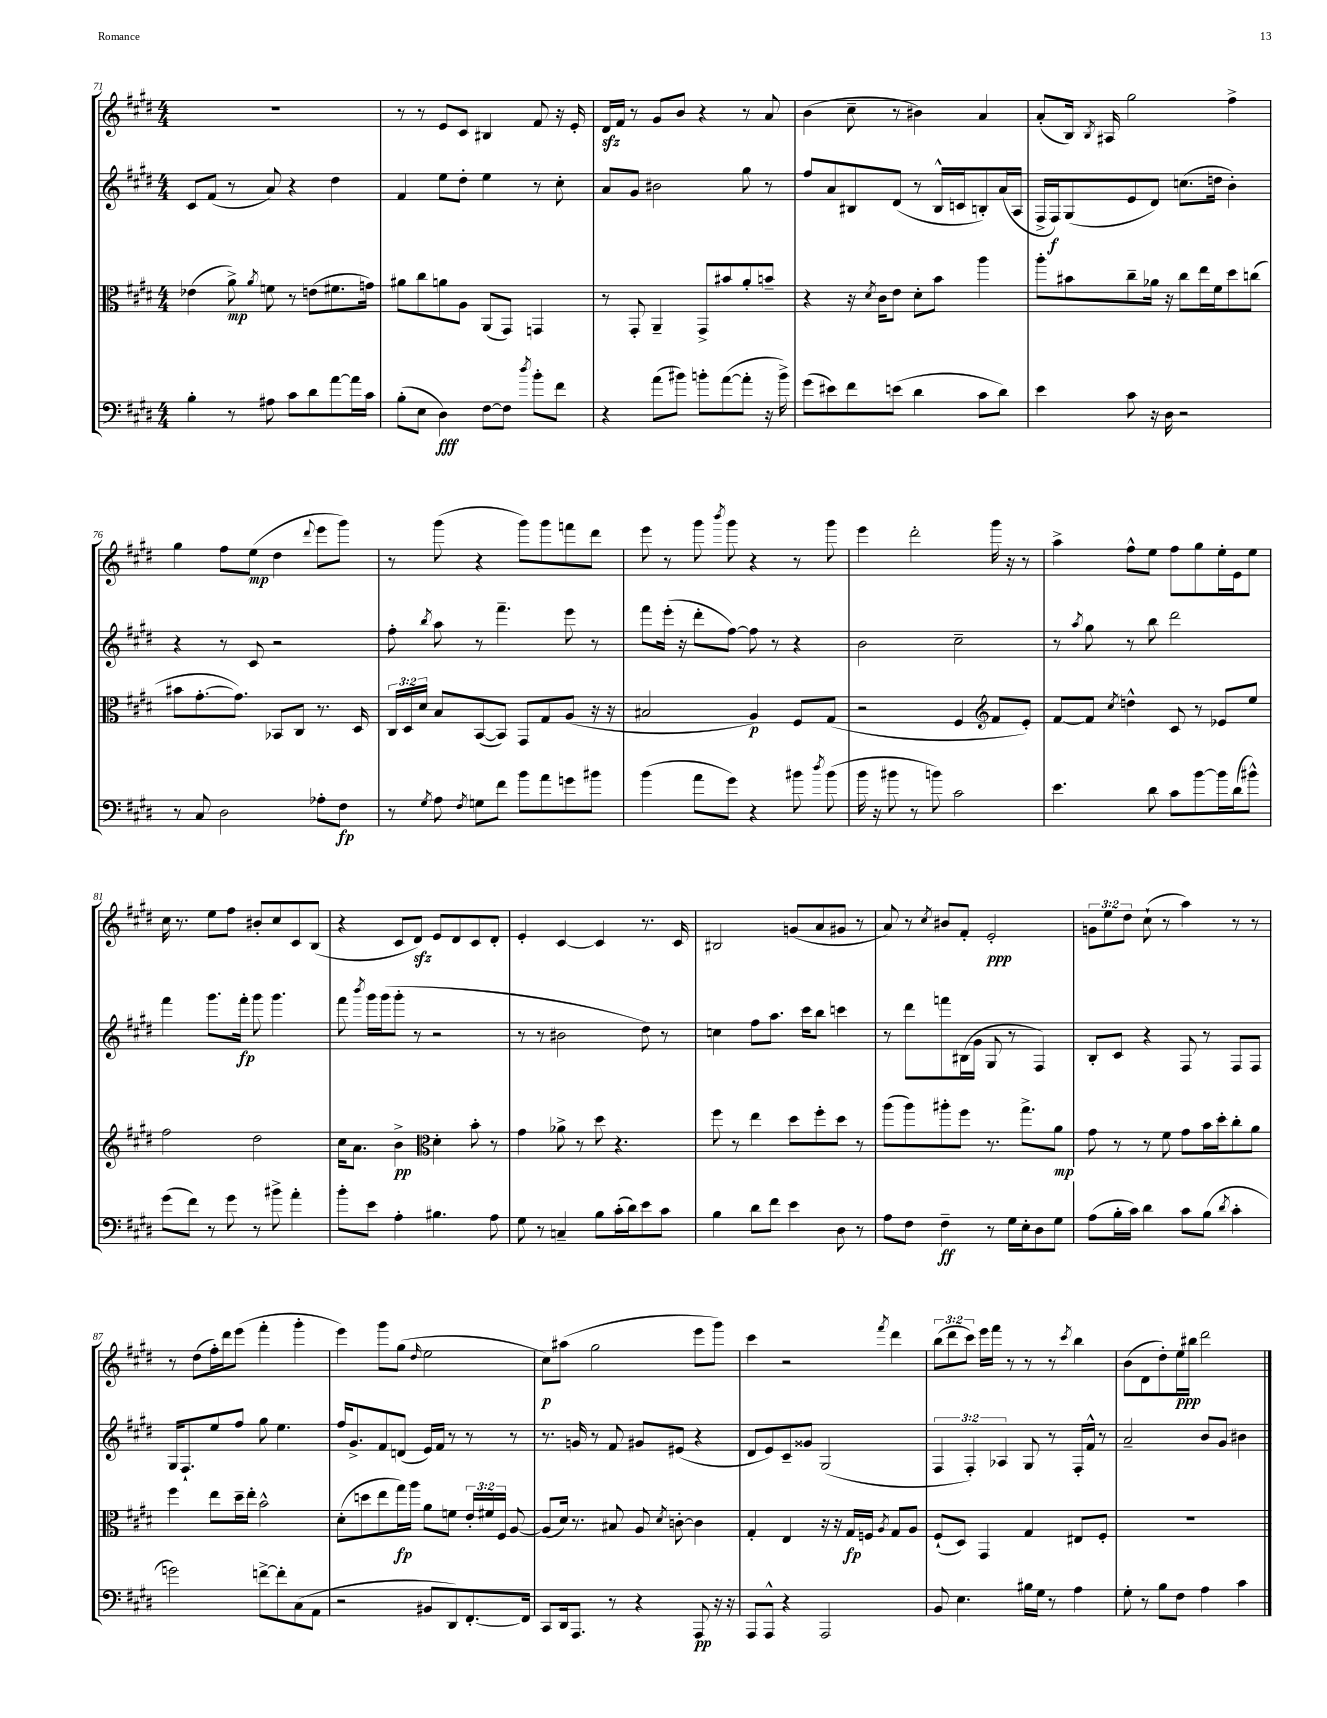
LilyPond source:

<<
\new StaffGroup <<
\new Staff = "s0" {
    \clef treble \key e \major \numericTimeSignature \time 4/4 \override Staff.TupletNumber.text = #tuplet-number::calc-fraction-text
    \autoBeamOff R1 |
    r8 r8 e'8[ cis'8] bis4 fis'8 r16 e'16-. |
    dis'16[\sfz fis'16] r8 gis'8[ b'8] r4 r8 a'8 |
    b'4( cis''8-- r8 bis'4) a'4 |
    a'8[-.( b16]) \acciaccatura { b8 } ais16 gis''2 fis''4-> |
    gis''4 fis''8[ e''8]\mp( dis''4 \appoggiatura { dis'''8 } e'''8[ gis'''8]) |
    r8 gis'''8( r4 gis'''8[) gis'''8 f'''8 dis'''8] |
    e'''8 r8 gis'''8 \acciaccatura { b'''8 } gis'''8 r4 r8 gis'''8 |
    e'''4 dis'''2-. gis'''16 r16 r8 |
    a''4-> fis''8[-^ e''8] fis''8[ gis''8 e''16-. e'16 e''8] |
    cis''16 r8. e''8[ fis''8] bis'8[-. cis''8 cis'8 b8]( |
    r4 cis'8[ dis'8]\sfz) e'8[ dis'8 cis'8 dis'8]-. |
    e'4-. cis'4~ cis'4 r8. cis'16 |
    bis2 g'8[( a'8 gis'8] r8 |
    a'8) r8 \acciaccatura { cis''8 } bis'8[ fis'8]-. e'2-.\ppp |
    \tuplet 3/2 { g'8[ e''8 dis''8] } cis''8-!( r8 a''4) r8 r8 |
    r8 dis''8[( fis''16-.) dis'''16 e'''8]( fis'''4-. gis'''4-. |
    e'''4) gis'''8[ gis''8]( \grace { dis''16 } e''2 |
    cis''8[\p) ais''8]( gis''2 e'''8[ gis'''8]) |
    cis'''4 r2 \acciaccatura { fis'''8 } dis'''4 |
    \tuplet 3/2 { b''8[( dis'''8 cis'''8]) } e'''16[ fis'''16] r8 r8 r8 \acciaccatura { cis'''8 } b''4 |
    b'8[( dis'8 dis''8-.) e''16\ppp bis''16] dis'''2 \bar "|." |
}
\new Staff = "s1" {
    \clef treble \key e \major \numericTimeSignature \time 4/4 \override Staff.TupletNumber.text = #tuplet-number::calc-fraction-text
    \autoBeamOff cis'8[ fis'8]( r8 a'8) r4 dis''4 |
    fis'4 e''8[ dis''8]-. e''4 r8 cis''8-. |
    a'8[ gis'8] bis'2 gis''8 r8 |
    fis''8[ a'8 bis8 dis'8]( r8 bis16[-^ c'16 b8-.) a'16( a16] |
    fis16[-> fis16\f) gis8( e'8 dis'8]) c''8.[( d''16] b'4-.) |
    r4 r8 cis'8 r2 |
    fis''8-. \acciaccatura { b''8 } a''8 r8 fis'''4.-- e'''8 r8 |
    fis'''8[ e'''16]-.( r16 dis'''8[-. fis''8]~) fis''8 r8 r4 |
    b'2 cis''2-- |
    r8 \acciaccatura { a''8 } gis''8 r8 b''8 dis'''2 |
    fis'''4 gis'''8.[ fis'''16]-.\fp gis'''8 gis'''4. |
    fis'''8 \acciaccatura { b'''8 } gis'''16[ gis'''16( gis'''8]-. r8 r2 |
    r8 r8 bis'2 dis''8) r8 |
    c''4 fis''8[ a''8.] cis'''16[ b''8] c'''4 |
    r8 dis'''8[ f'''8 bis16( gis'16] gis8 r8 fis4) |
    b8[-. cis'8] r4 fis8 r8 fis8[ fis8] |
    gis16[ fis8.-! e''8 fis''8] gis''8 e''4. |
    fis''16[ gis'8.-> fis'8 d'8]( e'16[) fis'16] r8 r8 r8 |
    r8. g'16 r8 fis'8 gis'8[ eis'8]( r4 |
    dis'8[ e'8) cis'8-- gisis'8] gis2( |
    \tuplet 3/2 { fis4 fis4-.) aes4 } gis8 r8 fis16[-. fis'16]-^ r8 |
    a'2-- b'8[ gis'8] bis'4 \bar "|." |
}
\new Staff = "s2" {
    \clef alto \key e \major \numericTimeSignature \time 4/4 \override Staff.TupletNumber.text = #tuplet-number::calc-fraction-text
    \autoBeamOff ees'4( a'8->\mp) \acciaccatura { a'8 } f'8 r8 e'8[( fis'8. g'16]) |
    ais'8[ cis''8 a'8 a8] a,8[( gis,8]) g,4 |
    r8 gis,8-. a,4-- gis,8[-> bis'8 a'8-. b'8]-- |
    r4 r16 \acciaccatura { dis'8 } cis'16[ e'8] dis'8[-. b'8] a''4 |
    a''8[-. bis'8 cis''8-- aes'16] r16 cis''8[ e''16 fis'16 dis''8 c''8]( |
    bis'8[ gis'8.~-. gis'8.]) bes,8[ cis8] r8. dis16 |
    \tuplet 3/2 { cis16[ dis16 dis'16] } b8[ b,8~( b,8]) gis,8[ gis8 a8]( r16 r16 |
    bis2 a4\p) fis8[ gis8]( |
    r2 fis4 \clef treble fis'8[ e'8]-.) |
    fis'8[~ fis'8] \acciaccatura { cis''8 } d''4-^ cis'8 r8 ees'8[ e''8] |
    fis''2 dis''2 |
    cis''16[ a'8.] b'4->\pp \clef alto dis'4-. b'8-. r8 |
    gis'4 aes'8-> r8 dis''8 r4. |
    fis''8 r8 e''4 dis''8[ fis''8-. dis''8] r8 |
    a''8[( a''8) ais''8-. fis''8] r8. gis''8.[-> a'8]\mp |
    gis'8 r8 r8 fis'8 gis'8[ b'16 dis''16-. cis''8-. a'8] |
    fis''4 e''8[ dis''16-- e''16]-. b'2-^ |
    dis'8[-.( d''8 e''8 gis''16\fp) a''16] a'8[ f'8] \tuplet 3/2 { e'16[-. fis'16 fis16] } a8~ |
    a8[( dis'16]) r8. bis8 a8 \acciaccatura { dis'8 } c'8~-. c'4 |
    gis4-. e4 r16 r16 gis16[\fp f16] \acciaccatura { a8 } gis8[ a8] |
    fis8[-!( dis8]) gis,4 gis4 eis8[ fis8]-. |
    R1 \bar "|." |
}
\new Staff = "s3" {
    \clef bass \key e \major \numericTimeSignature \time 4/4
    \autoBeamOff b4-. r8 ais8 cis'8[ dis'8 a'8~ a'16 cis'16] |
    b8[-.( e8] dis4\fff) fis8[~ fis8] \acciaccatura { dis''8 } b'8[-. fis'8] |
    r4 a'8[( bis'8]) b'8[-. a'8~( a'8]-. r16 b'16->) |
    gis'8[( eis'8) fis'8 e'8]( dis'4 cis'8[ dis'8]) |
    e'4 cis'8 r16 dis16 r2 |
    r8 cis8 dis2 aes8[-. fis8]\fp |
    r8 \acciaccatura { gis8 } a8 \acciaccatura { fis8 } g8[ fis'8] b'8[ a'8 g'8 bis'8] |
    b'4( a'8[ gis'8]) r4 bis'8 \acciaccatura { dis''8 } bis'8( |
    b'16 r16 bis'8 r8 b'8) cis'2 |
    e'4. dis'8 cis'8[ b'8~ b'16 dis'16( bis'8]-^) |
    gis'8[( fis'8]) r8 gis'8 r8 bis'8-> a'4-. |
    b'8[-. e'8] a4-. bis4. a8 |
    gis8 r8 c4-- b8[ cis'16-.( dis'16) e'8 cis'8] |
    b4 dis'8[ fis'8] e'4 dis8 r8 |
    a8[ fis8] fis4--\ff r8 gis16[ e16-. dis8 gis8] |
    a8[( b16-. cis'16]) dis'4 cis'8[ b8]( \acciaccatura { dis'8 } cis'4-. |
    g'2) f'8[~-> f'8-. cis8( a,8] |
    r2 bis,8[ dis,8) fis,8.~-. fis,16] |
    cis,8[ dis,16 a,,8.] r8 r4 a,,8\pp r16 r16 |
    a,,8[ a,,8]-^ r4 a,,2 |
    b,8 e4. bis16[ gis16] r8 a4 |
    gis8-. r8 b8[ fis8] a4 cis'4 \bar "|." |
}
>>
>>
\layout { \context { \Score currentBarNumber = #71 } }
